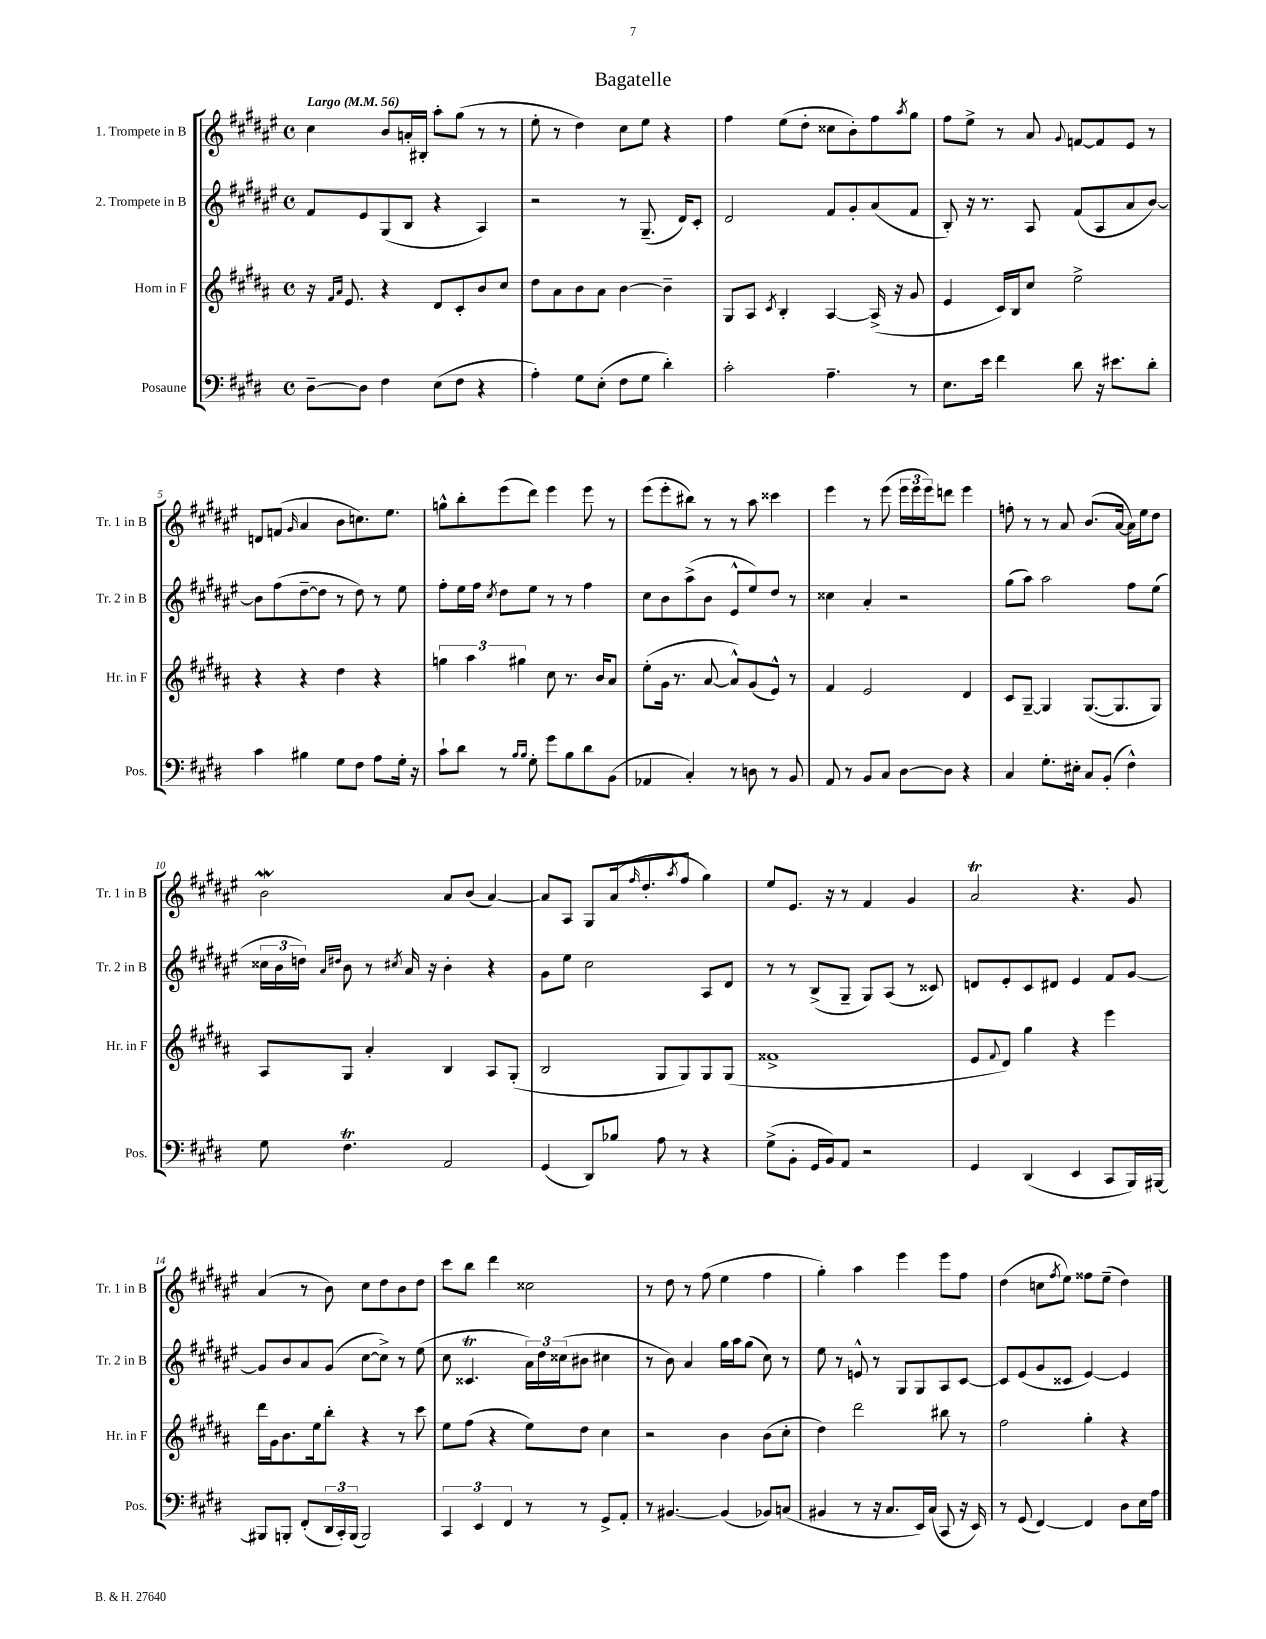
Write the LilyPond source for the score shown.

\header { title = "Bagatelle" }
<<
\new StaffGroup <<
\new Staff = "s0" \with { instrumentName = "1. Trompete in B" shortInstrumentName = "Tr. 1 in B" } {
    \clef treble \key fis \major \defaultTimeSignature \time 4/4 \tempo "Largo" 4 = 56
    cis''4 b'8 a'16-. bis16-. ais''8-. gis''8( r8 r8 |
    eis''8-. r8 dis''4) cis''8 eis''8 r4 |
    fis''4 eis''8( dis''8-. cisis''8 b'8-.) fis''8 \acciaccatura { ais''8 } gis''8 |
    fis''8 eis''8-> r8 ais'8 \appoggiatura { gis'8 } f'8~ f'8 eis'8 r8 |
    d'8 f'8( \grace { gis'16 } ais'4 b'8 c''8.) eis''8. |
    g''8-^ b''8-. eis'''8( dis'''8) eis'''4 eis'''8 r8 |
    eis'''8( eis'''8-. bis''8) r8 r8 ais''8 cisis'''4 |
    eis'''4 r8 eis'''8( \tuplet 3/2 { eis'''16 eis'''16 eis'''16) } d'''8 eis'''4 |
    f''8-. r8 r8 ais'8 b'8.( ais'16~ ais'16) eis''16 dis''8 |
    b'2\mordent ais'8 b'8( ais'4~) |
    ais'8 ais8 gis8 ais'16( \grace { fis''16 } dis''8.-. \acciaccatura { ais''8 } fis''8 gis''4) |
    eis''8 eis'8. r16 r8 fis'4 gis'4 |
    ais'2\trill r4. gis'8 |
    ais'4( r8 b'8) cis''8 dis''8 b'8 dis''8 |
    cis'''8 b''8 dis'''4 cisis''2 |
    r8 dis''8 r8 fis''8( eis''4 fis''4 |
    gis''4-.) ais''4 eis'''4 eis'''8 fis''8 |
    dis''4( c''8 \acciaccatura { fis''8 } eis''8) fisis''8 eis''8--( dis''4) \bar "|." |
}
\new Staff = "s1" \with { instrumentName = "2. Trompete in B" shortInstrumentName = "Tr. 2 in B" } {
    \clef treble \key fis \major \defaultTimeSignature \time 4/4
    fis'8 eis'8 gis8( b8 r4 ais4) |
    r2 r8 gis8.--( dis'16) cis'8-. |
    dis'2 fis'8 gis'8-. ais'8( fis'8 |
    b8-.) r16 r8. ais8 fis'8( ais8 ais'8 b'8~) |
    b'8 fis''8( dis''8~-- dis''8 r8 dis''8) r8 eis''8 |
    fis''8-. eis''16 fis''16 \acciaccatura { cis''8 } dis''8 eis''8 r8 r8 fis''4 |
    cis''8 b'8 ais''8->( b'8 eis'8-^ eis''8) dis''8 r8 |
    cisis''4 ais'4-. r2 |
    gis''8( ais''8) ais''2 fis''8 eis''8( |
    \tuplet 3/2 { cisis''16 b'16 d''16) } \grace { ais'16 dis''16 } b'8 r8 \acciaccatura { cis''8 } ais'16 r16 b'4-. r4 |
    gis'8 eis''8 cis''2 ais8 dis'8 |
    r8 r8 b8->( gis8-- gis8) ais8( r8 cisis'8) |
    d'8 eis'8-. cis'8 dis'8 eis'4 fis'8 gis'8~ |
    gis'8 b'8 ais'8 gis'8( cis''8~ cis''8->) r8 eis''8( |
    cis''8 cisis'4.\trill \tuplet 3/2 { ais'16) dis''16 cisis''16( } bis'8 cis''4 |
    r8 b'8) ais'4 gis''16 ais''16 gis''8( cis''8) r8 |
    eis''8 r8 e'8-^ r8 gis8 gis8 ais8 cis'8~ |
    cis'8 eis'8( gis'8 cisis'8 eis'4~) eis'4 \bar "|." |
}
\new Staff = "s2" \with { instrumentName = "Horn in F" shortInstrumentName = "Hr. in F" } {
    \clef treble \key b \major \defaultTimeSignature \time 4/4
    r16 \grace { fis'16 ais'16 } e'8. r4 dis'8 cis'8-. b'8 cis''8 |
    dis''8 ais'8 b'8 ais'8 b'4~ b'4-- |
    gis8 ais8 \acciaccatura { cis'8 } b4-. ais4~ ais16->( r16 gis'8 |
    e'4 cis'16) b16 cis''8 e''2-> |
    r4 r4 dis''4 r4 |
    \tuplet 3/2 { g''4 ais''4 gis''4 } cis''8 r8. b'16 ais'8 |
    e''8-.( gis'16 r8. ais'8~ ais'8-^) gis'8( e'8-^) r8 |
    fis'4 e'2 dis'4 |
    cis'8 gis8~-- gis4 gis8.~( gis8. gis8) |
    ais8 gis8 ais'4-. b4 ais8 gis8-.( |
    b2 gis8 gis8) gis8 gis8( |
    fisis'1-> |
    e'8 \appoggiatura { fis'8 } dis'8) gis''4 r4 e'''4 |
    dis'''16 gis'16 b'8. e''16 b''8-. r4 r8 cis'''8 |
    e''8 fis''8( r4 e''8) dis''8 cis''4 |
    r2 b'4 b'8( cis''8-. |
    dis''4) dis'''2 bis''8 r8 |
    fis''2 gis''4-. r4 \bar "|." |
}
\new Staff = "s3" \with { instrumentName = "Posaune" shortInstrumentName = "Pos." } {
    \clef bass \key e \major \defaultTimeSignature \time 4/4
    dis8~-- dis8 fis4 e8( fis8 r4 |
    a4-.) gis8 e8-.( fis8 gis8 dis'4-.) |
    cis'2-. a4.-- r8 |
    e8. e'16 fis'4 dis'8 r16 eis'8. dis'8-. |
    cis'4 bis4 gis8 fis8 a8 gis16-. r16 |
    cis'8-! dis'8 r8 \grace { b16 b16 } gis8-. gis'8 b8 dis'8 b,8( |
    aes,4 cis4-.) r8 d8 r8 b,8 |
    a,8 r8 b,8 cis8 dis8~ dis8 r4 |
    cis4 gis8.-. eis16-. cis8 b,8-.( fis4-^) |
    gis8 fis4.\trill a,2 |
    gis,4( dis,8) bes8 a8 r8 r4 |
    gis8->( b,8-. gis,16 b,16) a,8 r2 |
    gis,4 dis,4( e,4 cis,8 b,,16) bis,,16~ |
    bis,,8 b,,8-. fis,8-.( \tuplet 3/2 { dis,16 cis,16-.) b,,16( } b,,2) |
    \tuplet 3/2 { cis,4 e,4 fis,4 } r8 r8 gis,8-> a,8-. |
    r8 bis,4.~ bis,4( bes,8) c8( |
    bis,4 r8 r16 cis8. e,16) cis16( cis,8 r16 e,16) |
    r8 gis,8( fis,4~) fis,4 dis8 e16 a16 \bar "|." |
}
>>
>>
